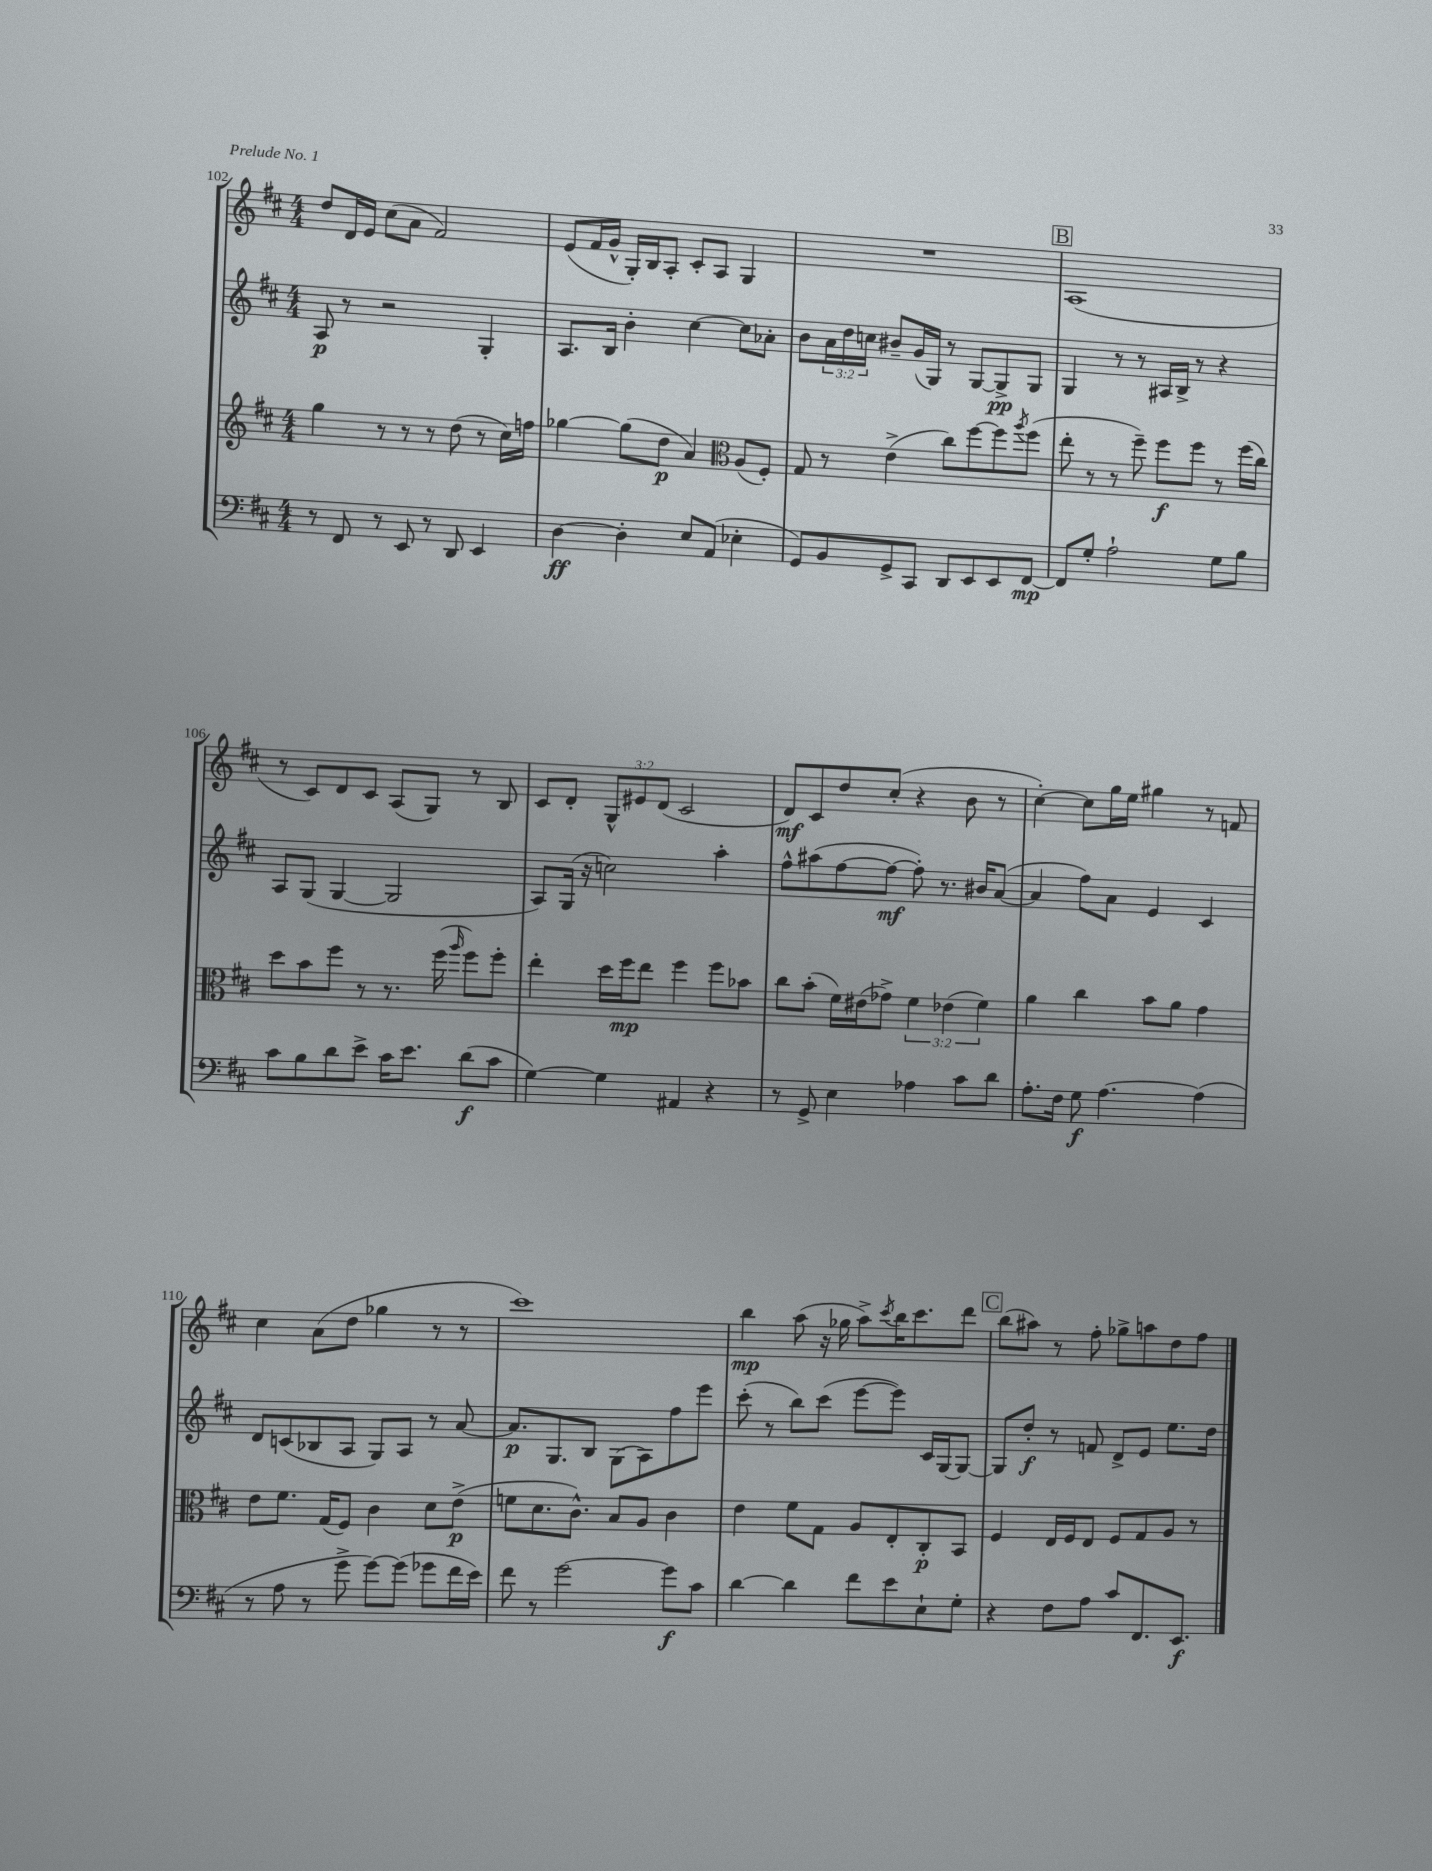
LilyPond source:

<<
\new StaffGroup <<
\new Staff = "s0" {
    \clef treble \key d \major \numericTimeSignature \time 4/4 \override Staff.TupletNumber.text = #tuplet-number::calc-fraction-text
    d''8 d'16 e'16 cis''8( a'8 fis'2) |
    e'8( fis'16 g'16-^ g16-.) b16 a8-. cis'8-. a8 g4 |
    R1 |
    \mark \markup { \box "B" } a1( |
    r8 cis'8) d'8 cis'8 a8( g8) r8 b8 |
    cis'8 d'8-. \tuplet 3/2 { g8-^ eis'8 d'8( } cis'2 |
    d'8\mf) cis'8 d''8 cis''8-.( r4 b'8 r8 |
    cis''4~-.) cis''8 g''16 e''16 gis''4 r8 f'8 |
    cis''4 a'8( d''8 ges''4 r8 r8 |
    cis'''1) |
    b''4\mp a''8( r16 ges''16 a''8->) \acciaccatura { cis'''8 } b''16 cis'''8. d'''8 |
    \mark \markup { \box "C" } b''8( ais''8) r8 fis''8-. ges''8-> a''8 d''8 fis''8 \bar "|." |
}
\new Staff = "s1" {
    \clef treble \key d \major \numericTimeSignature \time 4/4 \override Staff.TupletNumber.text = #tuplet-number::calc-fraction-text
    a8\p r8 r2 g4-. |
    a8. b16 b'4-. cis''4~ cis''8 aes'8-. |
    b'8 \tuplet 3/2 { a'16 d''16 c''16 } bis'8-- g'16( g16) r8 g8~ g8->\pp g8 |
    \mark \markup { \box "B" } g4 r8 r8 ais16 b16-> r8 r4 |
    a8 g8( g4~ g2 |
    a8) g16( r16 c''2) a''4-. |
    fis''8-^ ais''8( fis''8~ fis''8~\mf fis''8-.) r8. bis'16 a'8~( |
    a'4 fis''8) a'8 e'4 cis'4 |
    d'8 c'8( bes8 a8 g8) a8 r8 a'8~ |
    a'8.\p g8. b8 g8( a8) fis''8 e'''8 |
    cis'''8-.( r8 b''8) cis'''8( e'''8~ e'''8) cis'16 g16~ g8~ |
    \mark \markup { \box "C" } g8 d''8-.\f r8 f'8 d'8-> e'8 e''8. d''16 \bar "|." |
}
\new Staff = "s2" {
    \clef treble \key d \major \numericTimeSignature \time 4/4 \override Staff.TupletNumber.text = #tuplet-number::calc-fraction-text
    g''4 r8 r8 r8 d''8( r8 cis''16) f''16 |
    ges''4~ ges''8( d''8\p a'4) \clef alto a8( fis8-.) |
    g8 r8 e'4->( cis''8) fis''8~ fis''8 \acciaccatura { a''8 } fis''8( |
    \mark \markup { \box "B" } e''8-. r8 r8 fis''8--) fis''8\f fis''8 r8 fis''16( cis''16) |
    d''8 b'8 fis''8 r8 r8. fis''16( \grace { a''16 } fis''8) fis''8-. |
    e''4-. d''16 fis''16\mp e''8 fis''4 fis''8 bes'8 |
    cis''8 b'8-.( fis'16) eis'16( ges'8->) \tuplet 3/2 { fis'4 ees'4( fis'4) } |
    a'4 cis''4 b'8 a'8 g'4 |
    e'8 fis'8. g16( fis8) cis'4 d'8 e'8->\p( |
    f'8 d'8. cis'8.-^) b8 a8 cis'4 |
    e'4 fis'8 g8 a8 e8-. cis8-.\p b,8 |
    \mark \markup { \box "C" } fis4 e16 fis16 e8 fis8 g8 a8 r8 \bar "|." |
}
\new Staff = "s3" {
    \clef bass \key d \major \numericTimeSignature \time 4/4
    r8 fis,8 r8 e,8 r8 d,8 e,4 |
    d4~\ff d4-. e8 a,8( ees4-. |
    g,8) b,8 g,8-> cis,8 d,8 e,8 e,8 fis,8~\mp |
    \mark \markup { \box "B" } fis,8 g8-. a2-! g8 b8 |
    cis'8 b8 d'8 e'8-> cis'16 e'8. d'8\f( cis'8 |
    g4~) g4 ais,4 r4 |
    r8 g,8-> e4 aes4 cis'8 d'8 |
    a8.-. fis16 g8\f a4.~ a4( |
    r8 a8 r8 g'8-> g'8~) g'8( ges'8 fis'16 e'16) |
    fis'8 r8 g'2~ g'8\f cis'8 |
    d'4~ d'4 fis'8 e'8 e8-! g8-. |
    \mark \markup { \box "C" } r4 fis8 a8 cis'8 fis,8. e,8.\f \bar "|." |
}
>>
>>
\layout { \context { \Score currentBarNumber = #102 } }
